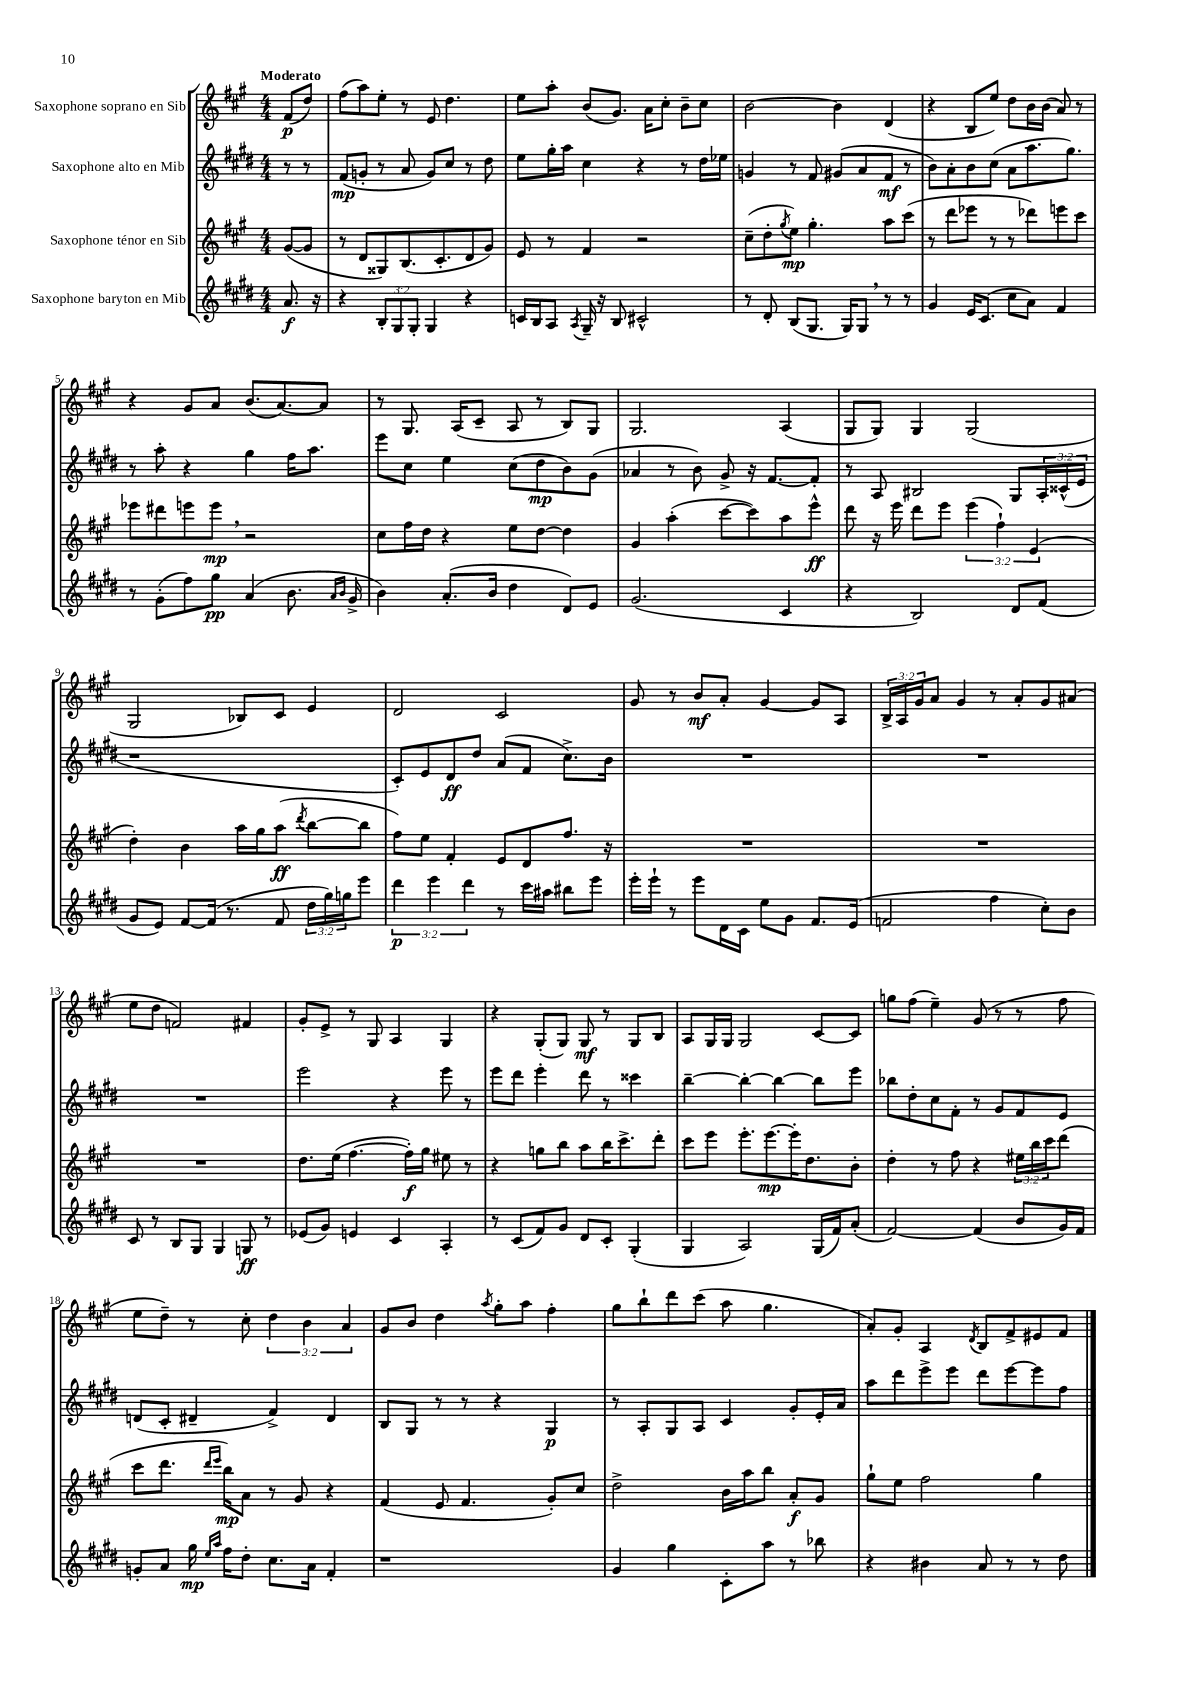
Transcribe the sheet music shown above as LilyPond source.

<<
\new StaffGroup <<
\new Staff = "s0" \with { instrumentName = "Saxophone soprano en Sib" } {
    \clef treble \key a \major \numericTimeSignature \time 4/4 \override Staff.TupletNumber.text = #tuplet-number::calc-fraction-text \partial 4 \tempo "Moderato"
    fis'8\p( d''8) |
    fis''8( a''8) e''8-. r8 e'8 d''4. |
    e''8 a''8-. b'8( gis'8.) a'16 cis''8-. b'8-- cis''8 |
    b'2~ b'4 d'4( |
    r4 b8 e''8) d''8 b'16 b'16( a'8) r8 |
    r4 gis'8 a'8 b'8.( a'8.~) a'8 |
    r8 gis8. a16( cis'8-- a8 r8 b8) gis8 |
    gis2. a4( |
    gis8 gis8) gis4 gis2( |
    gis2 bes8) cis'8 e'4 |
    d'2 cis'2 |
    gis'8 r8 b'8\mf a'8-. gis'4~ gis'8 a8 |
    \tuplet 3/2 { b16-> a16 gis'16 } a'8 gis'4 r8 a'8-. gis'8 ais'8( |
    e''8 d''8 f'2) fis'4 |
    gis'8-. e'8-> r8 gis8 a4 gis4 |
    r4 gis8-.( gis8) gis8\mf r8 gis8 b8 |
    a8 gis16 gis16 gis2 cis'8~ cis'8 |
    g''8 fis''8( e''4--) gis'8( r8 r8 fis''8 |
    e''8 d''8--) r8 cis''8-. \tuplet 3/2 { d''4 b'4 a'4 } |
    gis'8 b'8 d''4 \acciaccatura { a''8 } gis''8-. a''8 fis''4-. |
    gis''8 b''8-! d'''8 cis'''8( a''8 gis''4. |
    a'8-.) gis'8-. a4 \acciaccatura { d'8 } b8 fis'8-> eis'8 fis'8 \bar "|." |
}
\new Staff = "s1" \with { instrumentName = "Saxophone alto en Mib" } {
    \clef treble \key e \major \numericTimeSignature \time 4/4 \override Staff.TupletNumber.text = #tuplet-number::calc-fraction-text \partial 4
    r8 r8 |
    fis'8\mp( g'8-. r8 a'8 g'8) cis''8 r8 dis''8 |
    e''8 gis''16-. a''16 cis''4 r4 r8 dis''16 ees''16 |
    g'4 r8 fis'8 gis'8( a'8 fis'8\mf r8 |
    b'8) a'8-. b'8 cis''8( a'8 a''8. gis''8.) |
    r8 a''8-. r4 gis''4 fis''16 a''8. |
    e'''8 cis''8 e''4 cis''8( dis''8\mp b'8) gis'8( |
    aes'4 r8 b'8) gis'8-> r16 fis'8.~ fis'8-. |
    r8 a8 bis2 gis8 \tuplet 3/2 { a16-. cisis'16-^( e'16 } |
    r1 |
    cis'8-.) e'8 dis'8\ff dis''8 a'8( fis'8 cis''8.->) b'16 |
    R1 |
    R1 |
    R1 |
    e'''2 r4 e'''8 r8 |
    e'''8 dis'''8 e'''4-. dis'''8 r8 cisis'''4 |
    b''4~-- b''4~-. b''4~ b''8 e'''8 |
    bes''8 dis''8-. cis''8 fis'8-. r8 gis'8 fis'8 e'8 |
    d'8( cis'8-. dis'4-- fis'4->) dis'4 |
    b8 gis8 r8 r8 r4 gis4\p |
    r8 a8-. gis8 a8 cis'4 gis'8-. e'16-. a'16 |
    a''8 dis'''8 e'''8-> e'''8 dis'''8 e'''8~ e'''8 fis''8 \bar "|." |
}
\new Staff = "s2" \with { instrumentName = "Saxophone ténor en Sib" } {
    \clef treble \key a \major \numericTimeSignature \time 4/4 \override Staff.TupletNumber.text = #tuplet-number::calc-fraction-text \partial 4
    gis'8~( gis'8 |
    r8 d'8 gisis8) b8.( cis'8.-. d'8 gis'8) |
    e'8 r8 fis'4 r2 |
    cis''8--( d''8-. \acciaccatura { gis''8 } e''8\mp) gis''4.-. a''8 cis'''8( |
    r8 d'''8 ees'''8 r8 r8 des'''8) e'''8 cis'''8 |
    ees'''8 dis'''8 e'''8 e'''8\mp \breathe r2 |
    cis''8 fis''16 d''16 r4 e''8 d''8~ d''4 |
    gis'4 a''4-.( cis'''8~ cis'''8) a''8 e'''8-^\ff |
    d'''8 r16 e'''16 d'''8 e'''8 \tuplet 3/2 { e'''4( fis''4-!) e'4( } |
    d''4-.) b'4 a''16 gis''16 a''8\ff( \acciaccatura { d'''8 } b''8~ b''8 |
    fis''8) e''8 fis'4-. e'8 d'8 fis''8. r16 |
    R1 |
    R1 |
    R1 |
    d''8. e''16( fis''4.~ fis''16-.\f) gis''16 eis''8 r8 |
    r4 g''8 b''8 a''8 b''16 cis'''8.-> d'''8-. |
    cis'''8 e'''8 e'''8.-. e'''8.~\mp e'''16-. d''8. b'8-. |
    d''4-. r8 fis''8 r4 \tuplet 3/2 { eis''16 b''16 cis'''16 } d'''8( |
    cis'''8 d'''8. \grace { d'''16 e'''16 } b''16\mp) a'8 r8 gis'8 r4 |
    fis'4( e'8 fis'4. gis'8-.) cis''8 |
    d''2-> b'16 a''16 b''8 a'8-.\f gis'8 |
    gis''8-! e''8 fis''2 gis''4 \bar "|." |
}
\new Staff = "s3" \with { instrumentName = "Saxophone baryton en Mib" } {
    \clef treble \key e \major \numericTimeSignature \time 4/4 \override Staff.TupletNumber.text = #tuplet-number::calc-fraction-text \partial 4
    a'8.\f r16 |
    r4 \tuplet 3/2 { b8-. gis8 gis8-. } gis4 r4 |
    c'16 b16 a8 \acciaccatura { a8 } gis16-- r16 b8 cis'2-^ |
    r8 dis'8-. b8( gis8. gis16) gis8 \breathe r8 r8 |
    gis'4 e'16 cis'8.( cis''8 a'8) fis'4 |
    r8 gis'8-.( fis''8) gis''8\pp a'4( b'8. \grace { a'16 b'16 } gis'16-> |
    b'4) a'8.-.( b'16 dis''4 dis'8) e'8 |
    gis'2.( cis'4 |
    r4 b2) dis'8 fis'8( |
    gis'8 e'8) fis'8~ fis'16( r8. fis'8 \tuplet 3/2 { dis''16 gis''16) g''16 } e'''8 |
    \tuplet 3/2 { dis'''4\p e'''4 dis'''4 } r8 cis'''16 ais''16 bis''8 e'''8 |
    e'''16-. e'''16-! r8 e'''8 dis'16 cis'16 e''8 gis'8 fis'8. e'16( |
    f'2 fis''4 cis''8-.) b'8 |
    cis'8 r8 b8 gis8 gis4 g8\ff r8 |
    ees'8( gis'8) e'4 cis'4 a4-. |
    r8 cis'8( fis'8) gis'8 dis'8 cis'8-. gis4-.( |
    gis4 a2) gis16( fis'16) a'8-.( |
    fis'2~) fis'4( b'8 gis'16) fis'16 |
    g'8-. a'8 gis''16\mp \grace { e''16 a''16 } fis''16 dis''8-. cis''8. a'16 fis'4-. |
    r1 |
    gis'4 gis''4 cis'8-. a''8 r8 bes''8 |
    r4 bis'4 a'8 r8 r8 dis''8 \bar "|." |
}
>>
>>
